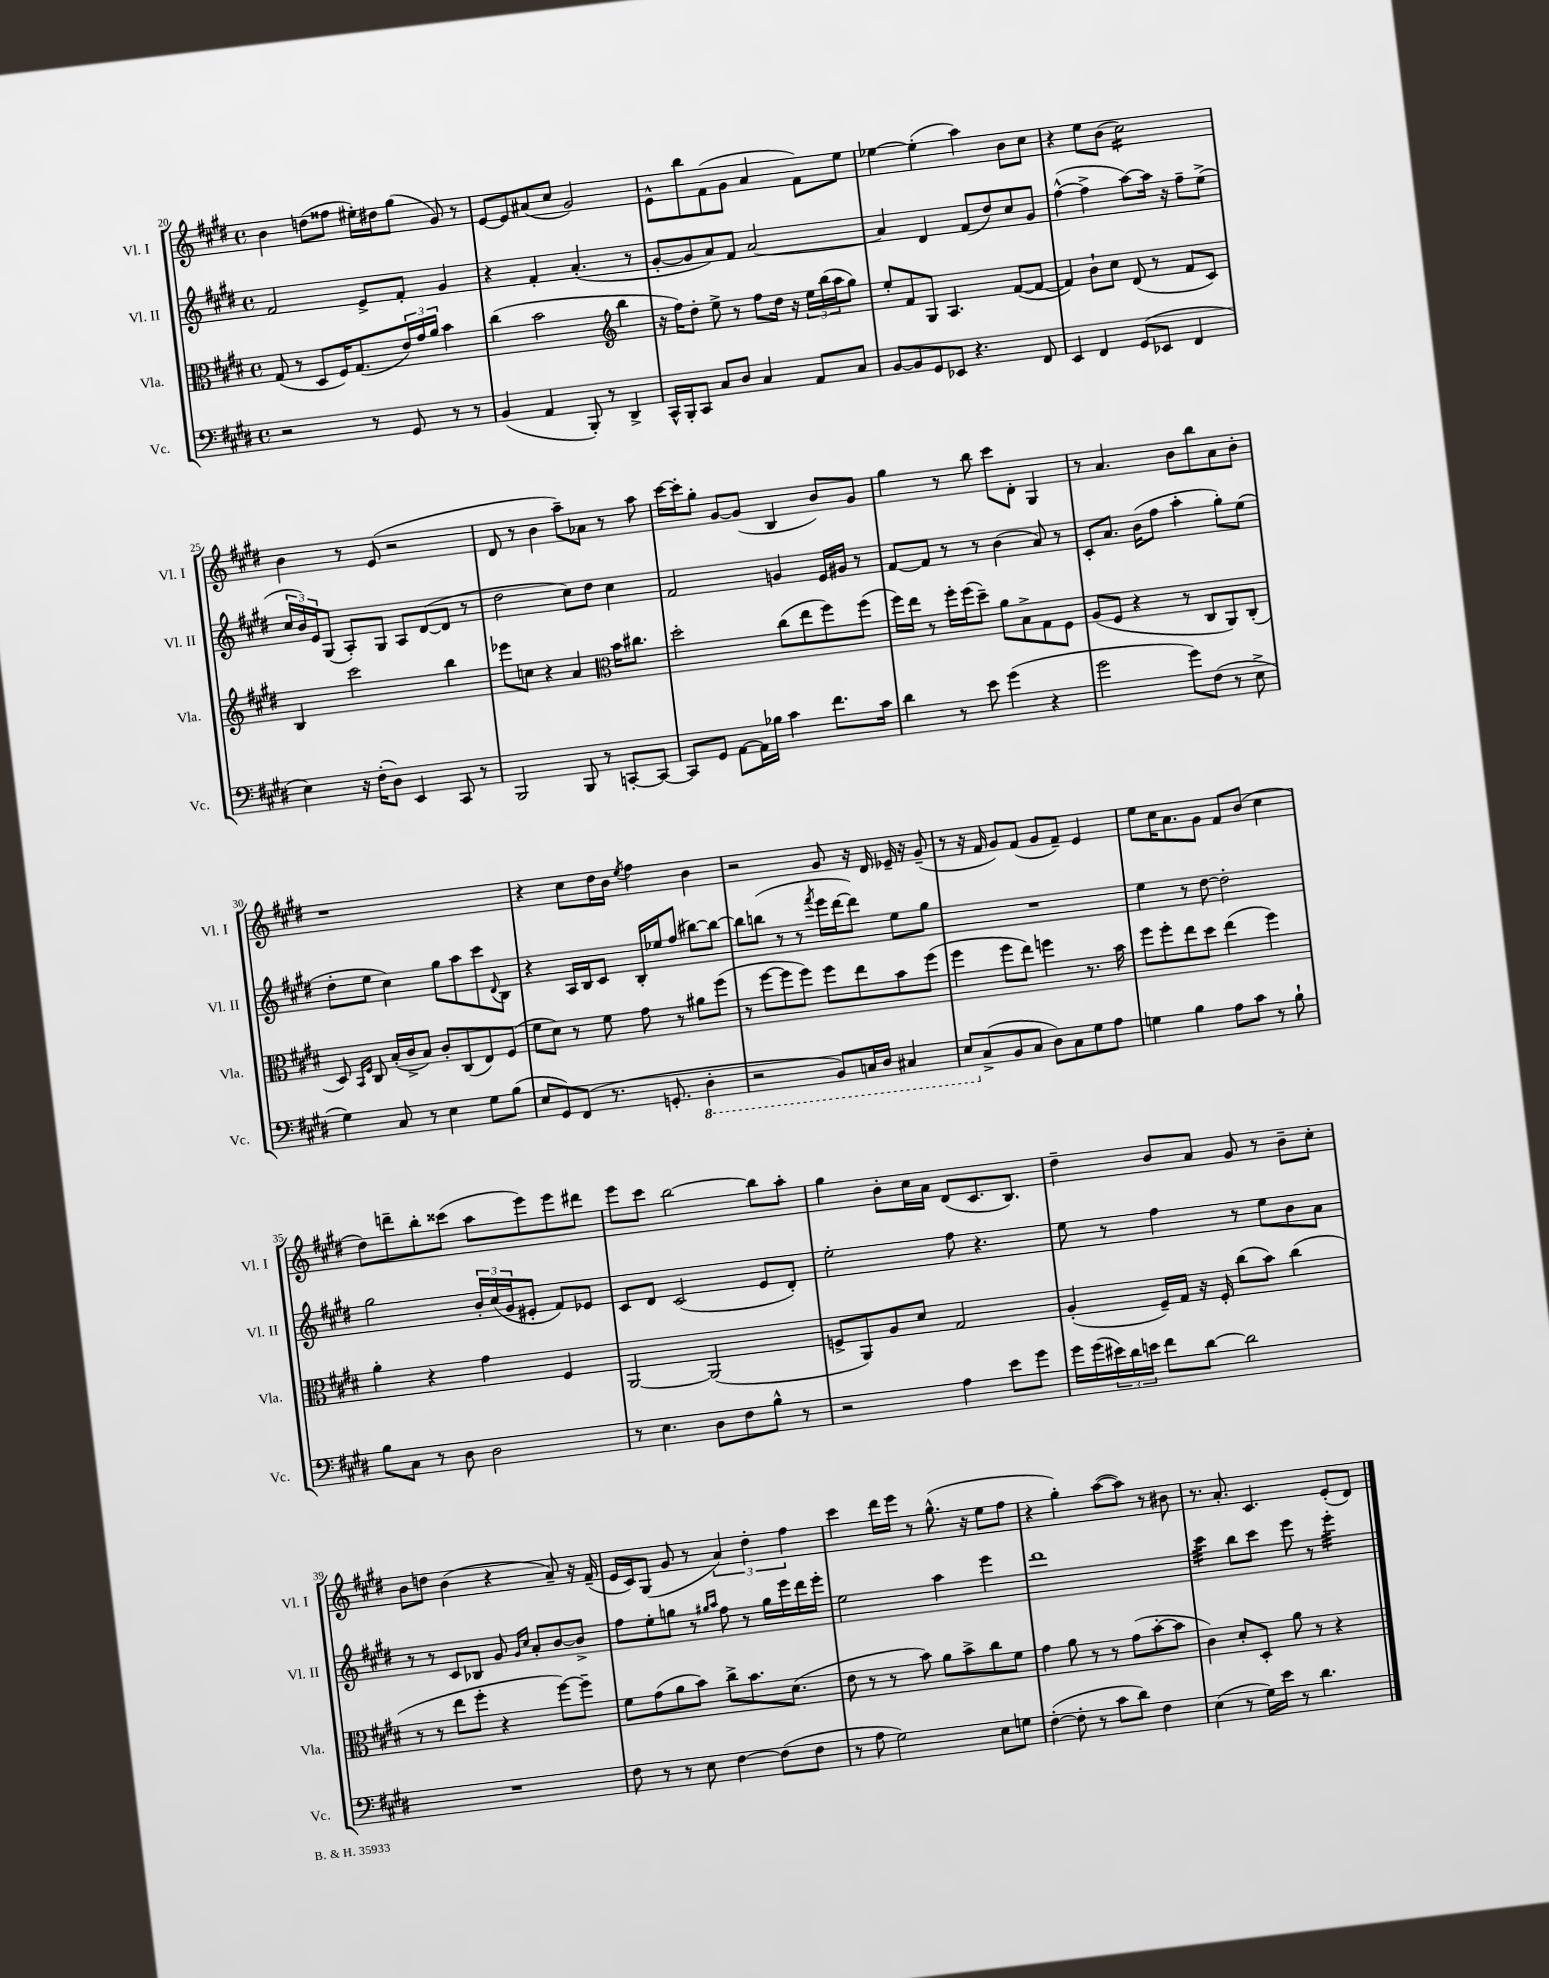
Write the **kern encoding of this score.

**kern	**kern	**kern	**kern
*staff4	*staff3	*staff2	*staff1
*clefF4	*clefC3	*clefG2	*clefG2
*k[f#c#g#d#]	*k[f#c#g#d#]	*k[f#c#g#d#]	*k[f#c#g#d#]
*M4/4	*M4/4	*M4/4	*M4/4
*met(c)	*met(c)	*met(c)	*met(c)
2r	(8G#/	2f#/	4b\
.	8r	.	.
.	8D#/L	.	(8dd\L
.	16F#/K)	.	8ff##\J
.	(8.G#/	.	.
8r	.	8e^/L	16ee#'\LL)
.	.	.	16dd#\J
8GG#/	24e/L)	8f#'/J	(8gg#\J
.	24g#/	.	.
.	24a/JJ	.	.
8r	4b\	4g#/	8g#/)
8r	.	.	8r
=	=	=	=
(4BB/	(4cc#\	4r	[8e/L
.	.	.	8e/]
4AA/	2b\	4f#'/	(8a#/
.	.	.	8cc#/J
8BBB'/)	.	(4.a'/	2g#/)
8r	.	.	.
*	*clefG2	*	*
4DD#^/	4bb\	.	.
.	.	8r	.
=	=	=	=
16CC#^^/LL	16r	[8g#'/L	8e^^\L
16BBB'/J	16ff#\LK)	.	.
8CC#/J	8dd#'\J	8g#/]	8bb\
8C#/L	8ee^\	8a/)	(8f#\
8D#/J	8r	8f#/J	8g#\J
4C#/	8ff#\L	[2a/	4a/
.	16dd#\Jk	.	.
.	16r	.	.
8AA/L	24ee\LL	.	8f#\L)
.	(24bb\	.	.
.	24aa\J	.	.
8C#/J	8gg#\J)	.	8ee\J
=	=	=	=
[8BB/L	8ee'/L	4a/]	[4ee-\
8BB/]	8f#/	.	.
8GG#/	8G#/J	4d#/	(4ee-'\]
8EE-/J	4.A/	.	.
4.r	.	(8f#/L	4aa\)
.	.	8dd#/)	.
.	([8f#/L	8cc#/	8b\L
8FF#/	8f#/_J	8g#/J	8cc#\J
=	=	=	=
4EE/	4f#/])	([4ff#^^\	4r
4FF#/	8b`\L	4ff#^\]	8ee\L
.	8cc#\J	.	(8b\J
(8GG#/L	(8d#/	[8aa\L)	2cc#\)
8EE-/J	8r	16aa\]Jk	.
.	.	16r	.
4FF#/	8f#/L	8ff#~\L	.
.	8c#/J)	(8ee^\J	.
=	=	=	=
4E\)	4B/	24cc#/LL	4b\
.	.	24b/)	.
.	.	24e/J	.
.	.	(8G#/J	.
16r	2ccc#\	8A'/L)	8r
(16F#'\LK	.	.	.
8D#\J)	.	8G#/J	(8e/
4EE/	.	8A/L	2r
.	.	([8d#/	.
8CC#/	4bb\	8d#/]J	.
8r	.	8r	.
=	=	=	=
2BBB/	8eee-\L	2dd#\	8d#/
.	8cc\J	.	8r
.	4r	.	4b\
8BBB/	4a/	8cc#\L)	8aa~\L)
8r	.	8dd#\J	8a-\J
*	*clefC3	*	*
[8CC'/L	16b\LK	4cc#\	8r
.	8.cc#\J	.	.
8CC/_J	.	.	8aa\
=	=	=	=
8CC/]L	2dd#'\	2f#/	[16ccc#\LL
.	.	.	16ccc#'\]J
8GG#/J	.	.	8gg#'\J
[8AA\L	.	.	[8g#/L
16AA\]L	.	.	(8g#/]J
16B-\JJ	.	.	.
4c#\	(8cc#\L	4g/	4B/
.	8ee\	.	.
8.f#\L	8ff#\)	16e/LL	8b/L)
.	.	16g#/JJ	.
.	(8ff#\J	8r	8g#/J
16c#\Jk	.	.	.
=	=	=	=
4d#\	16ff#\LL)	[8f#/L	4gg#\
.	16ee\JJ	.	.
.	8r	8f#/]J	.
8r	16ff#'\LL	8r	8r
.	(16ff#\J	.	.
8e\	8dd#~\J)	8r	8bb\
(4g#\	8a\L	(4b\	8ccc#\L
.	8B^\	.	8d#'\J
4r	8G#\	8a/)	4G#/
.	8F#\J	8r	.
=	=	=	=
2g#\	(8A/L	8c#'/L	8r
.	8F#/J	8.a/J	4.a/
.	4r	.	.
.	.	(16b\LK	.
.	.	8ff#\J	.
8g#\L)	8r	4aa'\	8b\L
(8F#\J	8C#/L	.	8bb\
8r	8AA/)	8gg#'\L)	8a\
8E^\	(8C#'/J	(8ee\J	8b'\J
=	=	=	=
4G#\)	8D#/)	8dd#'\L	1r
.	16qqBB/LL	.	.
.	16qqF#/JJ	.	.
.	8C#/	8ee\J	.
8C#/	(16B'/LL	4cc#\)	.
.	16c#^/J	.	.
8r	8B/J)	.	.
4E\	8c#'/L	8gg#\L	.
.	(8C#/	8aa\	.
8G#\L	8E/)	8ccc#\	.
.	.	8qqd#/	.
(8B\J	(8F#/J	8B\J	.
=	=	=	=
8E/L	8f#\L	4r	4r
8GG#/)	8d#\J)	.	.
(8FF#/J	8r	16A/LL	8cc#\L
.	.	16B/J	.
8.r	8f#\	8c#/J	16dd#\L
.	.	.	16b\JJ
.	.	.	8qee/
.	8g#\	16B'/LL	4ff#\
8.GG'/	.	16ee-/J	.
.	8r	(8ff#/J	.
4DD#'\	8a#\L	[8bb#\L)	4b\
.	(8ff#\J	8bb#\_J	.
=	=	=	=
2r	8r	8bb#\]L	2r
.	[8ff#\L	(8bb\J	.
.	8ff#\]	8r	.
.	8ff#\J)	8r	.
.	.	8qfff#/	.
8BBB/L)	8ff#\L	16eee\LL	8g#/
.	.	[16ddd#\J	.
16CC/L	8ee\	8ddd#\]J)	16r
16DD#/JJ	.	.	16d#/
4CC#/	8b\	8ee\L	16e-~/
.	.	.	16r
.	(8ff#\J	8gg#\J	(8g#~/
=	=	=	=
8EE/L	4ff#\	1r	8r
(8C#^/	.	.	16r
.	.	.	16f#/
8BB/	8ff#\L	.	8g#/L)
8C#/J	8ee\J)	.	(8f#/J
8D#\L)	4ff\	.	8g#/L
8C#\	.	.	8f#~/J)
8G#\	8.r	.	4e/
8A\J	.	.	.
.	16b\	.	.
=	=	=	=
4G\	8ff#\L	4ee\	8ee\L
.	8ff#'\	.	16cc#\K
.	.	.	8.a\
4B\	8ee\	8r	.
.	8dd#\J	[8dd#\	8g#\J
8A\L	(4ee\	2dd#'\]	8f#/L
8c#\J	.	.	(8b/J
8r	4ff#\)	.	4cc#\
8B`\	.	.	.
=	=	=	=
8B\L	4a'\	2gg#\	8dd#\L)
8C#\J	.	.	8ddd~\
8r	4r	.	8bb'\
8D#\	.	.	(8ccc##\J
2D#\	4g#\	24b'/LL	8aa\L
.	.	(24cc#/	.
.	.	24g#/J	.
.	.	8e#'/J	8eee\)
.	4F#/	8f#/L)	8eee\
.	.	8e-/J	8ddd#\J
=	=	=	=
8r	[2AA/	8c#/L	8eee\L
4.E\	.	8d#/J	8ccc#\J
.	.	(2c#/	[2bb\
8D#\L	(2AA/]	.	.
8F#\	.	.	.
8B^^\J	.	8e/L	8bb\]L
8r	.	8d#'/J)	8aa'\J
=	=	=	=
2r	8F^/L	2ee'\	4gg#\
.	8AA/)	.	.
.	8A/	.	8b'\L
.	8d#/J	.	16cc#\L
.	.	.	16a\JJ
4A\	2G#/	8ff#\	(8d#/L
.	.	4.r	8.c#/
8e\L	.	.	.
.	.	.	8.B/J)
8g#\J	.	.	.
=	=	=	=
16g#\LL	(4A'/	8ee\	4dd#~\
(16g#\	.	.	.
24e#\)	.	8r	.
24d#\	.	.	.
24e\JJ	.	.	.
8f#\L	16F#~/LL)	4ff#\	8b/L
.	16G#/JJ	.	.
[8d#\J	16r	.	8a/J
.	16F#'/	.	.
2d#\]	(8cc#\L	8r	8g#/
.	8b\J)	8ee\L	8r
.	(4cc#\	8b\	8b~\L
.	.	8a\J	8cc#'\J
=	=	=	=
1r	8r	8r	8b\L
.	8r	8r	8dd\J
.	8ee\L	8c#/L	(4b\
.	8ff#'\J	8B-/J	.
.	4r	8g#/	4r
.	.	16qqg#/LL	.
.	.	16qqcc#/JJ	.
.	.	8a'/L	.
.	[8ff#\L)	[8b/	8a~/)
.	8ff#~\]J	8b^/]J	16r
.	.	.	(16f#~/
=	=	=	=
8F#\	8f#\L	8ff#\L	16e/LL
.	.	.	16c#/J)
8r	(8g#\	8ee'\	(8G#/J
8r	8a\	8gg\J	8g#/
8E\	8b\J)	8r	8r
.	.	16qqgg#/LL	.
.	.	16qqaa/JJ	.
[4F#\	8cc#^\L	8ff#\	6a/)
.	8.b\	8r	.
.	.	.	6dd#'\
(8F#\]L	.	16gg#\LL	.
.	(8.d#\J	16eee\	.
.	.	.	6ff#\
8F#\J	.	16ddd#\	.
.	.	16eee'\JJ	.
=	=	=	=
8r	8e\	2ee\	4ccc#\
8A\	8r	.	.
2G#\)	8r	.	16ddd#\LL
.	.	.	16eee\JJ
.	8b\)	.	8r
.	8a\L	4aa\	(8.gg#^^\
.	8b^\	.	.
.	.	.	16r
8E\L	8cc#\	4eee\	8ee\L
8G\J	8f#\J	.	8ff#\J
=	=	=	=
([4F#'\	4g#\	1ddd#	4r
8F#'\]	8a\	.	4gg#'\)
8r	8r	.	.
8c#\L	8r	.	([8aa\L
8d#\J)	(8g#\L	.	8aa\]J)
4F#\	[8b'\	.	8r
.	8b\]J	.	8b#\
=	=	=	=
(4E\	4c#\)	4ccc#\	8.r
.	.	.	8.a'/
8r	8d#'/L	8bb\L	.
16G#\LL)	8D#'/J	8ccc#\J	4.c#/
16e\JJ	.	.	.
8r	8a\	8eee\	.
4.d#\	8r	8r	.
.	4r	4eee'\	(8e'/L
.	.	.	8d#/J)
==	==	==	==
*-	*-	*-	*-
